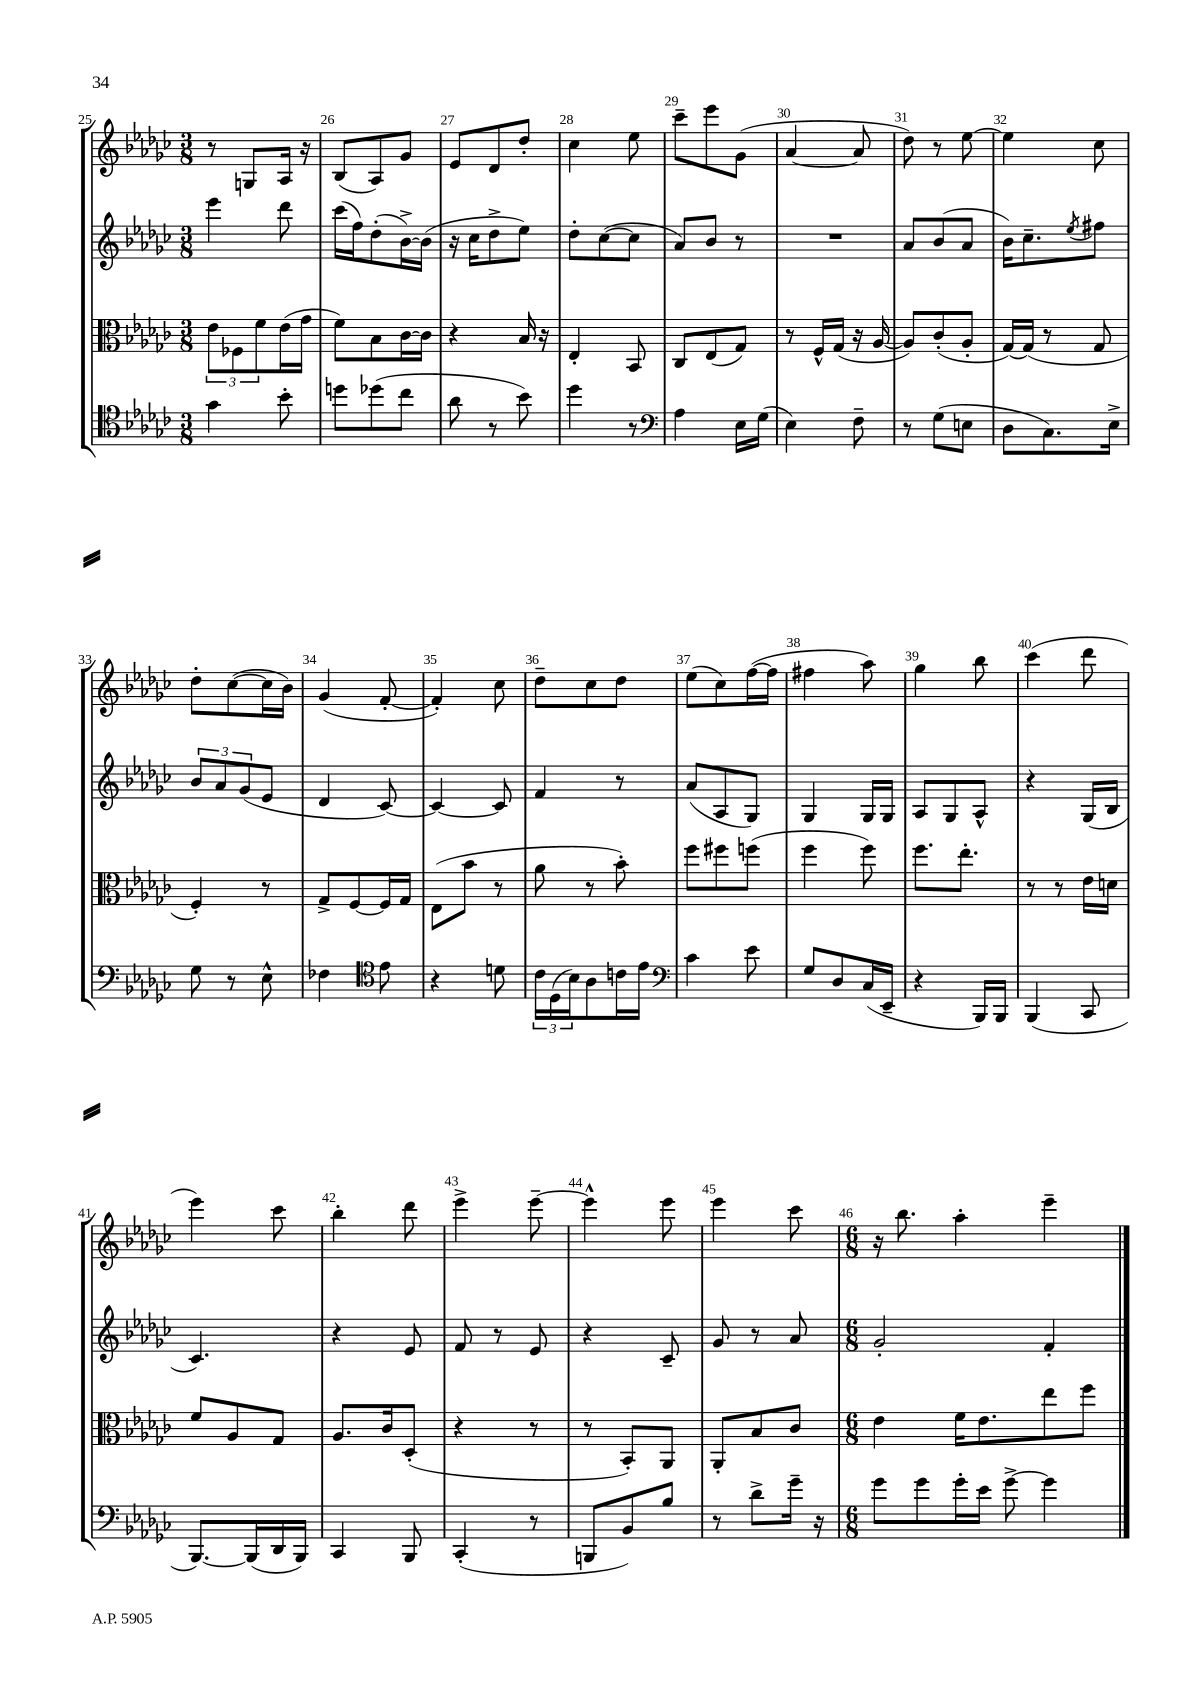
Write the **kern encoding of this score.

**kern	**kern	**kern	**kern
*staff4	*staff3	*staff2	*staff1
*clefC4	*clefC3	*clefG2	*clefG2
*k[b-e-a-d-g-c-]	*k[b-e-a-d-g-c-]	*k[b-e-a-d-g-c-]	*k[b-e-a-d-g-c-]
*M3/8	*M3/8	*M3/8	*M3/8
4g-	12e-	4eee-	8r
.	12F-	.	.
.	.	.	8G
.	12f	.	.
8b-'	(16e-	8ddd-	16A-
.	16g-	.	16r
=	=	=	=
8dd	8f)	(16ccc-	(8B-
.	.	16ff)	.
(8dd-	8B-	(8dd-'	8A-)
8cc-	[16c-	[16b-^)	8g-
.	16c-]	(16b-]	.
=	=	=	=
8a-	4r	16r	8e-
.	.	16cc-	.
8r	.	8dd-^	8d-
8b-)	16B-	8ee-)	8dd-'
.	16r	.	.
=	=	=	=
4dd-	4E-'	8dd-'	4cc-
.	.	([8cc-	.
8r	8BB-	8cc-]	8ee-
=	=	=	=
*clefF4	*	*	*
4A-	8C-	8a-)	8ccc-~
.	(8E-	8b-	8eee-
16E-	8G-)	8r	(8g-
(16G-	.	.	.
=	=	=	=
4E-)	8r	4.r	[4a-
.	16F^^	.	.
.	(16G-	.	.
8F~	16r	.	8a-]
.	[16A-	.	.
=	=	=	=
8r	8A-])	8a-	8dd-)
(8G-	(8c-'	(8b-	8r
8E	8A-'	8a-	[8ee-
=	=	=	=
8D-	[16G-)	16b-)	4ee-]
.	(16G-]	8.cc-~	.
8.C-)	8r	.	.
.	.	8qee-	.
.	8G-	8ff#	8cc-
16E-^	.	.	.
=	=	=	=
8G-	4F')	12b-	8dd-'
.	.	12a-	.
8r	.	.	([8cc-
.	.	(12g-	.
8E-^^	8r	8e-	16cc-]
.	.	.	16b-)
=	=	=	=
4F-	8G-^	4d-	(4g-
.	[8F	.	.
*clefC4	*	*	*
8e-	16F]	[8c-)	[8f'
.	16G-	.	.
=	=	=	=
4r	(8E-	4c-_	4f'])
.	8b-	.	.
8d	8r	8c-]	8cc-
=	=	=	=
24c-	8a-	4f	8dd-~
(24D-	.	.	.
24B-)	.	.	.
8A-	8r	.	8cc-
16c	8b-')	8r	8dd-
16e-	.	.	.
=	=	=	=
*clefF4	*	*	*
4c-	8ff	(8a-	(8ee-
.	8ff#	8A-	8cc-)
8e-	(8ff	8G-)	([16ff
.	.	.	16ff]
=	=	=	=
8G-	4ff	4G-	4ff#
8D-	.	.	.
(16C-	8ff)	16G-	8aa-)
16EE-~	.	16G-	.
=	=	=	=
4r	8.ff	8A-	4gg-
.	.	8G-	.
.	8.ee-'	.	.
16BBB-)	.	8A-^^	8bb-
16BBB-	.	.	.
=	=	=	=
(4BBB-	8r	4r	(4ccc-
.	8r	.	.
8CC-	16e-	(16G-	8ddd-
.	16d	16B-	.
=	=	=	=
[8.BBB-)	8f	4.c-)	4eee-)
.	8A-	.	.
(16BBB-]	.	.	.
16DD-	8G-	.	8ccc-
16BBB-)	.	.	.
=	=	=	=
4CC-	8.A-	4r	4bb-'
.	16c-	.	.
8BBB-	(8D-'	8e-	8ddd-
=	=	=	=
(4CC-'	4r	8f	4eee-^
.	.	8r	.
8r	8r	8e-	[8eee-~
=	=	=	=
8BBB	8r	4r	4eee-^^]
8BB-)	8BB-')	.	.
8B-	8AA-	8c-~	8eee-
=	=	=	=
8r	8AA-'	8g-	4eee-
8d-^	8B-	8r	.
16g-~	8c-	8a-	8ccc-
16r	.	.	.
=	=	=	=
*M6/8	*M6/8	*M6/8	*M6/8
8g-	4e-	2g-'	16r
.	.	.	8.bb-
8g-	.	.	.
16g-'	16f	.	4aa-'
16e-	8.e-	.	.
[8g-^	.	.	.
4g-]	8ee-	4f'	4eee-~
.	8ff	.	.
==	==	==	==
*-	*-	*-	*-
